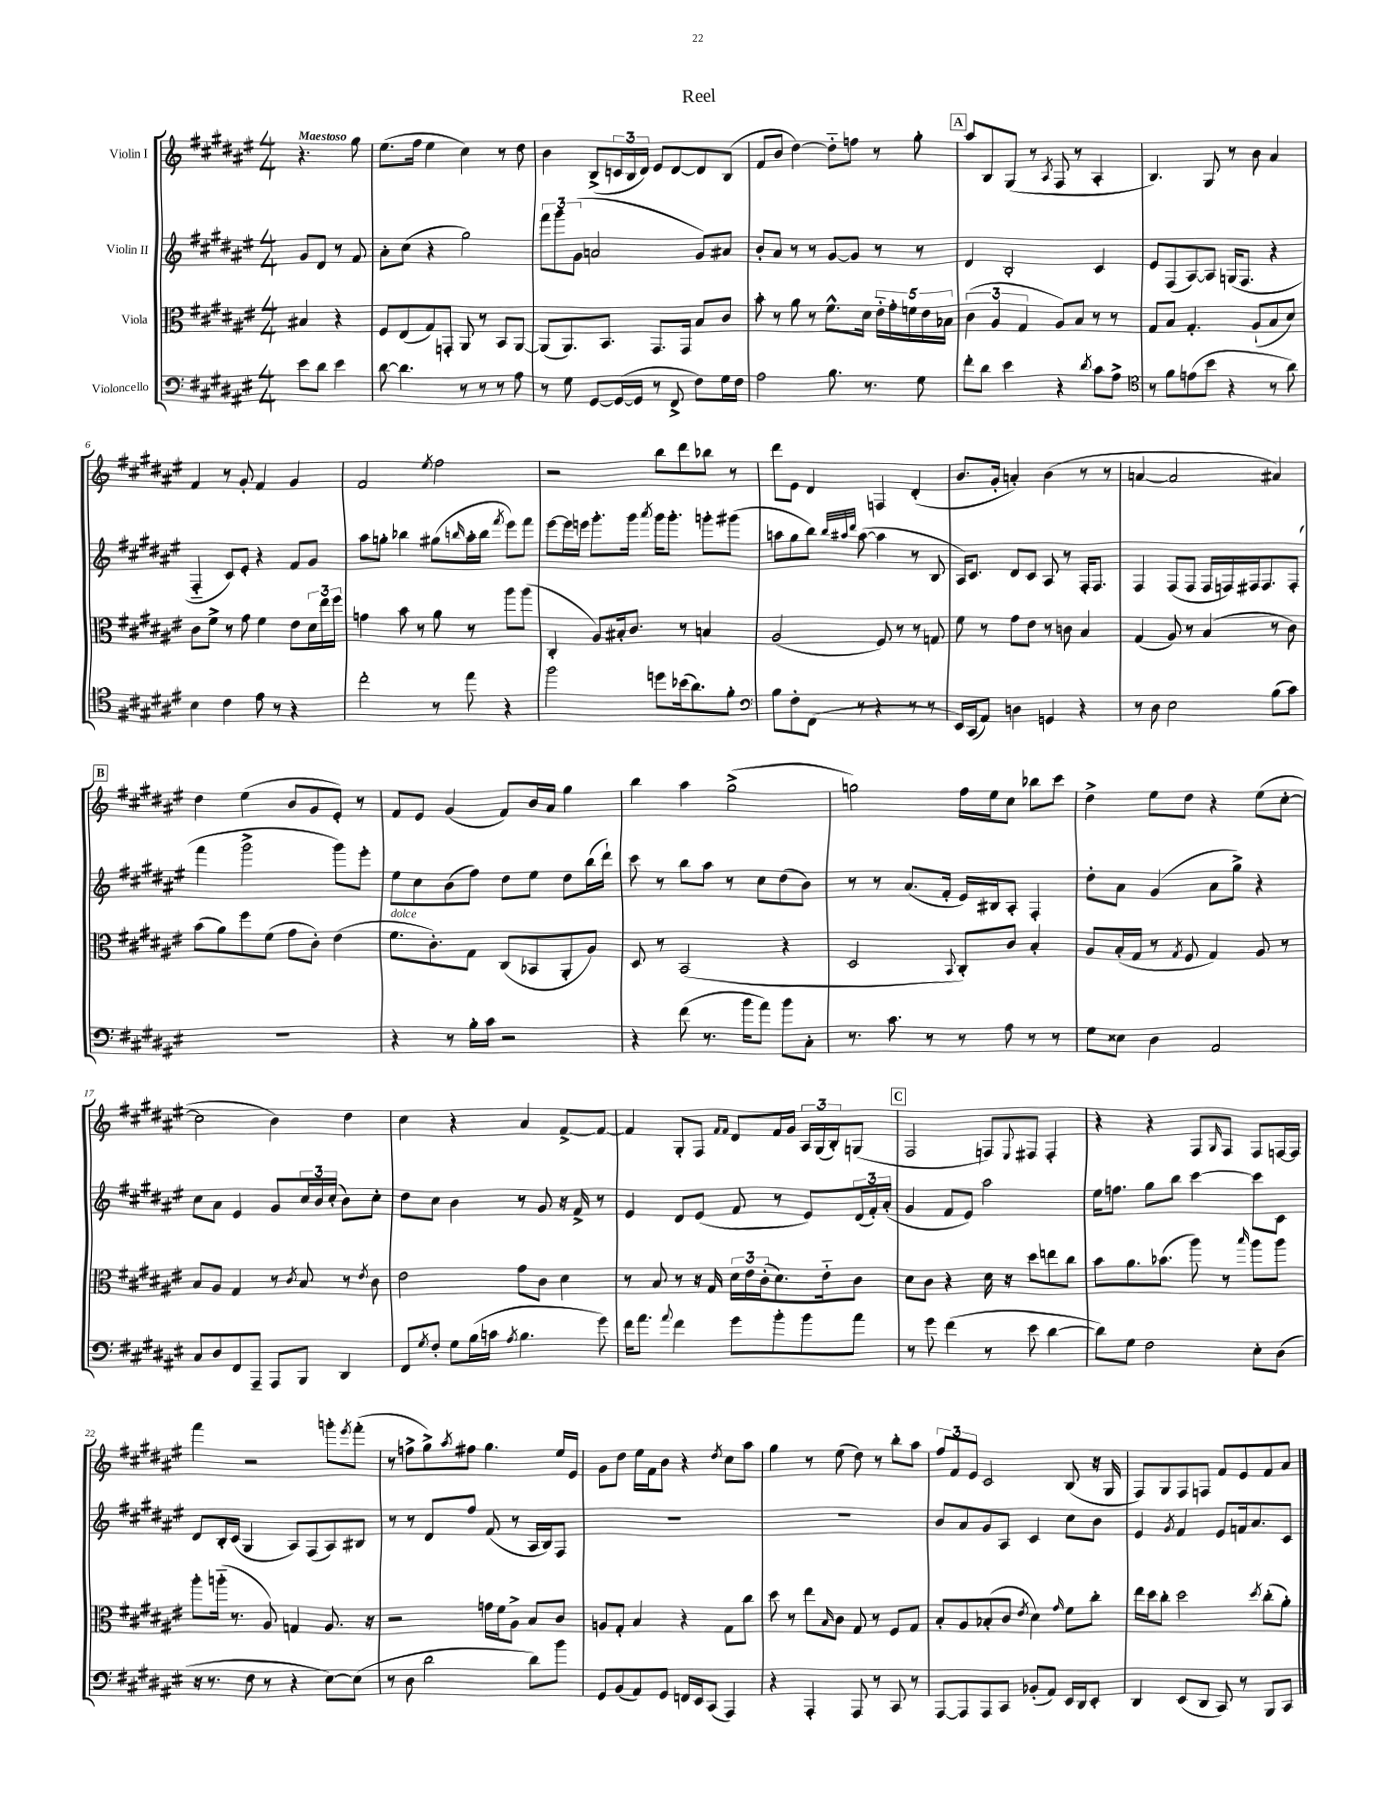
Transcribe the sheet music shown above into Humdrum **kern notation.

**kern	**kern	**kern	**kern
*staff4	*staff3	*staff2	*staff1
*clefF4	*clefC3	*clefG2	*clefG2
*k[f#c#g#d#a#e#]	*k[f#c#g#d#a#e#]	*k[f#c#g#d#a#e#]	*k[f#c#g#d#a#e#]
*M4/4	*M4/4	*M4/4	*M4/4
8e#	4B#	8g#	4.r
8d#	.	8d#	.
4e#	4r	8r	.
.	.	8f#	8gg#
=	=	=	=
[8d#	8F#	8a#'	(8.ee#
4.d#]	(8E#	(8cc#	.
.	.	.	16ff#
.	8G#)	4r	4ee#
.	8GG'	.	.
8r	8AA#	2gg#)	4cc#)
8r	8r	.	.
8r	8BB	.	8r
8A#	[8AA#	.	8dd#
=	=	=	=
8r	(8AA#]	12fff#	4b
.	.	12ggg#	.
8G#	8.AA#)	.	.
.	.	(12g#	.
[8GG#	.	2a	(8B^
.	8.BB	.	.
(16GG#_	.	.	24c
.	.	.	24B
16GG#]	.	.	.
.	.	.	24d#)
8r	8.GG#	.	8e#
8FF#^	.	.	[8d#
.	16GG#	.	.
8F#)	8B	8g#)	8d#]
16G#	8c#	8a#	(8B
16F#	.	.	.
=	=	=	=
2A#	8b'	8b'	8f#
.	8r	8a#	8b
.	8a#	8r	[4dd#)
.	8r	8r	.
8.B	8.f#^^	[8g#	8dd#'~]
.	.	8g#]	8ff
8.r	16d#	.	.
.	20e#'~	8r	8r
.	20g#'	.	.
.	20f	.	.
8G#	.	8r	8gg#'
.	20e#	.	.
.	20B-	.	.
=	=	=	=
8f#'	(6c#	4d#	8aa#
8d#	.	.	8B
.	6A#	.	.
4e#	.	2B'	(8G#
.	6G#	.	.
.	.	.	8r
.	.	.	8qA#
4r	8A#)	.	8F#
.	8B	.	8r
8qd#	.	.	.
8c#	8r	4c#	4A#'
8A#^	8r	.	.
=	=	=	=
*clefC4	*	*	*
8r	8G#	8e#	4.B)
8f#	8B	(8F#	.
(8e	4.G#'	[8A#)	.
8b	.	8A#]	8G#
4r	.	(16G	8r
.	.	8.F#	.
.	(8A#`	.	8b
8r	8B	4r	4a#
8a#)	8d#)	.	.
=	=	=	=
4B	8c#	4F#'~	4f#
.	8f#^	.	.
4c#	8r	8c#)	8r
.	8g#	8e#'	8g#'
8e#	4f#	4r	4f#
8r	.	.	.
4r	8e#	8f#	4g#
.	24d#	8g#	.
.	24ee#	.	.
.	24ff#	.	.
=	=	=	=
2cc#'	4g	8aa#	2f#
.	.	8gg'	.
.	8b	4bb-	.
.	8r	.	.
.	.	.	8qee#
8r	8a#	(8gg#	2ff#
.	.	16qqbb	.
8ee#	8r	16aa#'	.
.	.	16bb	.
.	.	8qfff#	.
4r	8aa#	8eee#)	.
.	(8aa#	8fff#	.
=	=	=	=
2ff#	4C#'	[8eee#	2r
.	.	16eee#]	.
.	.	16eee	.
.	8A#)	8.ggg#'	.
.	16B#'	.	.
.	8.c#	16ggg#	.
.	.	8qaaa#	.
8dd	.	16ggg#	8bb
.	.	8.ggg#'	.
(16b-	8r	.	8ddd#
8.a#)	.	.	.
.	4B	8ggg'	8bb-
8f#'	.	(8ggg#	8r
=	=	=	=
*clefF4	*	*	*
8B	(2A#	8aa	8ddd#
8F#'	.	8gg#	8e#
(8FF#	.	8bb)	4d#
.	.	32qqbb	.
.	.	32qqaa#	.
.	.	32qqddd#	.
8r	.	([8aa#	.
4r	8F#)	4aa#]	4F
.	8r	.	.
8r	8r	8r	(4d#'
8r	8G	8B	.
=	=	=	=
16EE#)	8f#	16A#)	8.b
(16CC#	.	8.c#	.
8AA#)	8r	.	.
.	.	.	16g#'
4D	8g#	8d#	4a')
.	8e#	8c#	.
4GG	8r	8A#	(4b
.	8c	8r	.
4r	4B	16F#'	8r
.	.	8.F#	.
.	.	.	8r
=	=	=	=
8r	(4G#	4F#	[4a
8D#	.	.	.
2E#	8A#)	(8F#	2a]
.	8r	8F#	.
.	(4B	16F#	.
.	.	16F)	.
.	.	16F#	.
.	.	8.F#	.
(8B	8r	.	4a#)
8c#)	8c#)	(8F#'	.
=	=	=	=
1r	(8b	4fff#	4dd#
.	8a#)	.	.
.	8ff#	2ggg#^	(4ee#
.	(8f#	.	.
.	8g#	.	8b
.	8c#')	.	8g#
.	(4e#	8ggg#)	8e#')
.	.	8eee#'	8r
=	=	=	=
4r	8.f#	8ee#	8f#
.	.	8cc#	8e#
.	8.c#')	.	.
8r	.	(8b	(4g#
16B'	8G#	8ff#)	.
16c#	.	.	.
2r	(8C#	8dd#	8f#)
.	8BB-	8ee#	16b
.	.	.	16a#
.	8AA#'	8dd#	4gg#
.	8A#)	(16bb	.
.	.	16ddd#`)	.
=	=	=	=
4r	8D#	8ccc#	4bb
.	8r	8r	.
(8f#	(2BB	8bb	4aa#
8.r	.	8aa#	.
.	.	8r	(2gg#^
16b	.	.	.
8a#)	.	8cc#	.
8b	4r	(8dd#	.
8C#'	.	8b)	.
=	=	=	=
8.r	2D#	8r	2gg)
.	.	8r	.
8.c#	.	.	.
.	.	(8.a#	.
8r	.	.	.
.	.	16f#'	.
.	8qqBB	.	.
8r	8C#')	16e#)	16ff#
.	.	16B#	16ee#
8A#	8c#	8A#'	8cc#
8r	4B'	4F#'	8bb-
8r	.	.	8ccc#
=	=	=	=
8G#	8A#	8dd#'	4dd#^
8E##	(16B'	8a#	.
.	16G#	.	.
4D#	8r	(4g#	8ee#
.	8qG#	.	.
.	8F#	.	8dd#
2AA#	4G#)	8a#	4r
.	.	8gg#^)	.
.	8A#	4r	(8ee#
.	8r	.	[8cc#'
=	=	=	=
8C#	8B	8cc#	2cc#]
8D#	8A#	8a#	.
8FF#	4G#	4e#	.
8AAA#~	.	.	.
8AAA#	8r	8g#	4b)
.	8qc#	.	.
8BBB	8B	24cc#	.
.	.	24b	.
.	.	(24cc#'	.
4DD#	8r	8b)	4dd#
.	8qe#	.	.
.	8c#	8cc#'	.
=	=	=	=
8FF#	2e#	8dd#	4cc#
8qG#	.	.	.
8F#'	.	8cc#	.
8G#	.	4b	4r
(16B	.	.	.
16c	.	.	.
8qA#	.	.	.
4.B	8g#	8r	4a#
.	8c#	8g#	.
.	4d#	16r	[8f#^
.	.	16f#^	.
8g#)	.	8r	8f#_
=	=	=	=
16f#	8r	4e#	4f#]
8.a#	.	.	.
.	8B	.	.
8qqa#	.	.	.
4f#	8r	8d#	8G#'
.	16r	(8e#	8F#
.	16G#	.	.
.	.	.	16qqf#
.	.	.	16qqf#
8g#	24d#	8f#	8d#
.	24e#	.	.
.	(24c#'	.	.
8b'	8.d#)	8r	16f#
.	.	.	16g#
8b	.	8e#)	24A#
.	.	.	(24G#
.	16e#'~	.	.
.	.	.	24B')
8a#	8c#	(24d#	(8G
.	.	24f#')	.
.	.	(24a#'	.
=	=	=	=
8r	8d#	4g#	2F#
8g#	8c#	.	.
(4f#	4r	8f#	.
.	.	8e#)	.
8r	16d#	2aa#	8F)
.	16r	.	.
.	.	.	8qqE#
8e#	8dd#	.	8F#
[4d#	8ee	.	4F#'
.	8cc#	.	.
=	=	=	=
8d#])	8b	16ee#	4r
.	.	8.ff	.
8G#	8.a#	.	.
2F#	.	8gg#	4r
.	(8.b-	.	.
.	.	8bb	.
.	8aa#)	[4ccc#	8F#
.	.	.	16qqG#
.	8r	.	8F#
.	16qqbb	.	.
8E#'	8aa#	8ccc#]	8F#
(8D#	8aa#	8c#	[16F
.	.	.	16F]
=	=	=	=
16r	8aa#'	8d#	4fff#
8.r	.	.	.
.	(16aa'~	16B'	.
.	8.r	(16c#	.
8F#	.	4G#	2r
8r	8A#)	.	.
4r	4G	8A#)	.
.	.	(8F#	.
[8E#)	8.A#	8A#)	8ggg'
.	.	.	8qeee#
(8E#]	.	8B#	(8fff#'
.	16r	.	.
=	=	=	=
8r	2r	8r	8r
8D#	.	8r	8ff^
2d#	.	8d#	8gg#^)
.	.	.	8qaa#
.	.	8ff#	8ff#
.	16g	(8f#	4.gg#
.	16f#	.	.
.	8A#^	8r	.
8d#)	8B	16A#	.
.	.	16B)	.
8b	8c#	8F#	16ee#
.	.	.	16e#
=	=	=	=
8GG#	8A	1r	8g#
(8BB	8G#'	.	8dd#
8AA#)	4B	.	16ee#
.	.	.	16f#
8GG#	.	.	8b
16FF	4r	.	4r
16EE#	.	.	.
(8CC#	.	.	.
.	.	.	8qdd#
4AAA#)	8G#	.	8cc#
.	8cc#	.	8aa#
=	=	=	=
4r	8dd#	1r	4gg#
.	8r	.	.
4AAA#'	8ee#	.	8r
.	16qqB	.	.
.	8c#	.	(8ee#
8AAA#	8G#	.	8dd#)
8r	8r	.	8r
8CC#	8F#	.	8bb'
8r	8G#	.	8aa#
=	=	=	=
[8AAA#	8B'	8b	12ff#
.	.	.	12f#
8AAA#]	8A#	8a#	.
.	.	.	12e#
8AAA#	(8B-'	8g#	2c#
8CC#	8c#	8A#	.
.	8qe#	.	.
(8BB-'	4d#)	4c#	.
8AA#)	.	.	.
.	16qqg#	.	.
16EE#	8f#	8cc#	(8B
16DD#	.	.	.
8EE#'	8cc#'	8b	16r
.	.	.	16G#
=	=	=	=
4DD#	16ee#	4e#	8F#)
.	16dd#	.	.
.	8cc#'	.	8G#
.	.	8qg#	.
(8EE#	2dd#	4f#	8F#
8DD#	.	.	8F
8CC#)	.	8e#	8f#
8r	.	16f	8e#
.	.	8.a#	.
.	8qdd#	.	.
8BBB	(8cc#'	.	8f#
8CC#	8a#')	8c#	8a#
==	==	==	==
*-	*-	*-	*-
